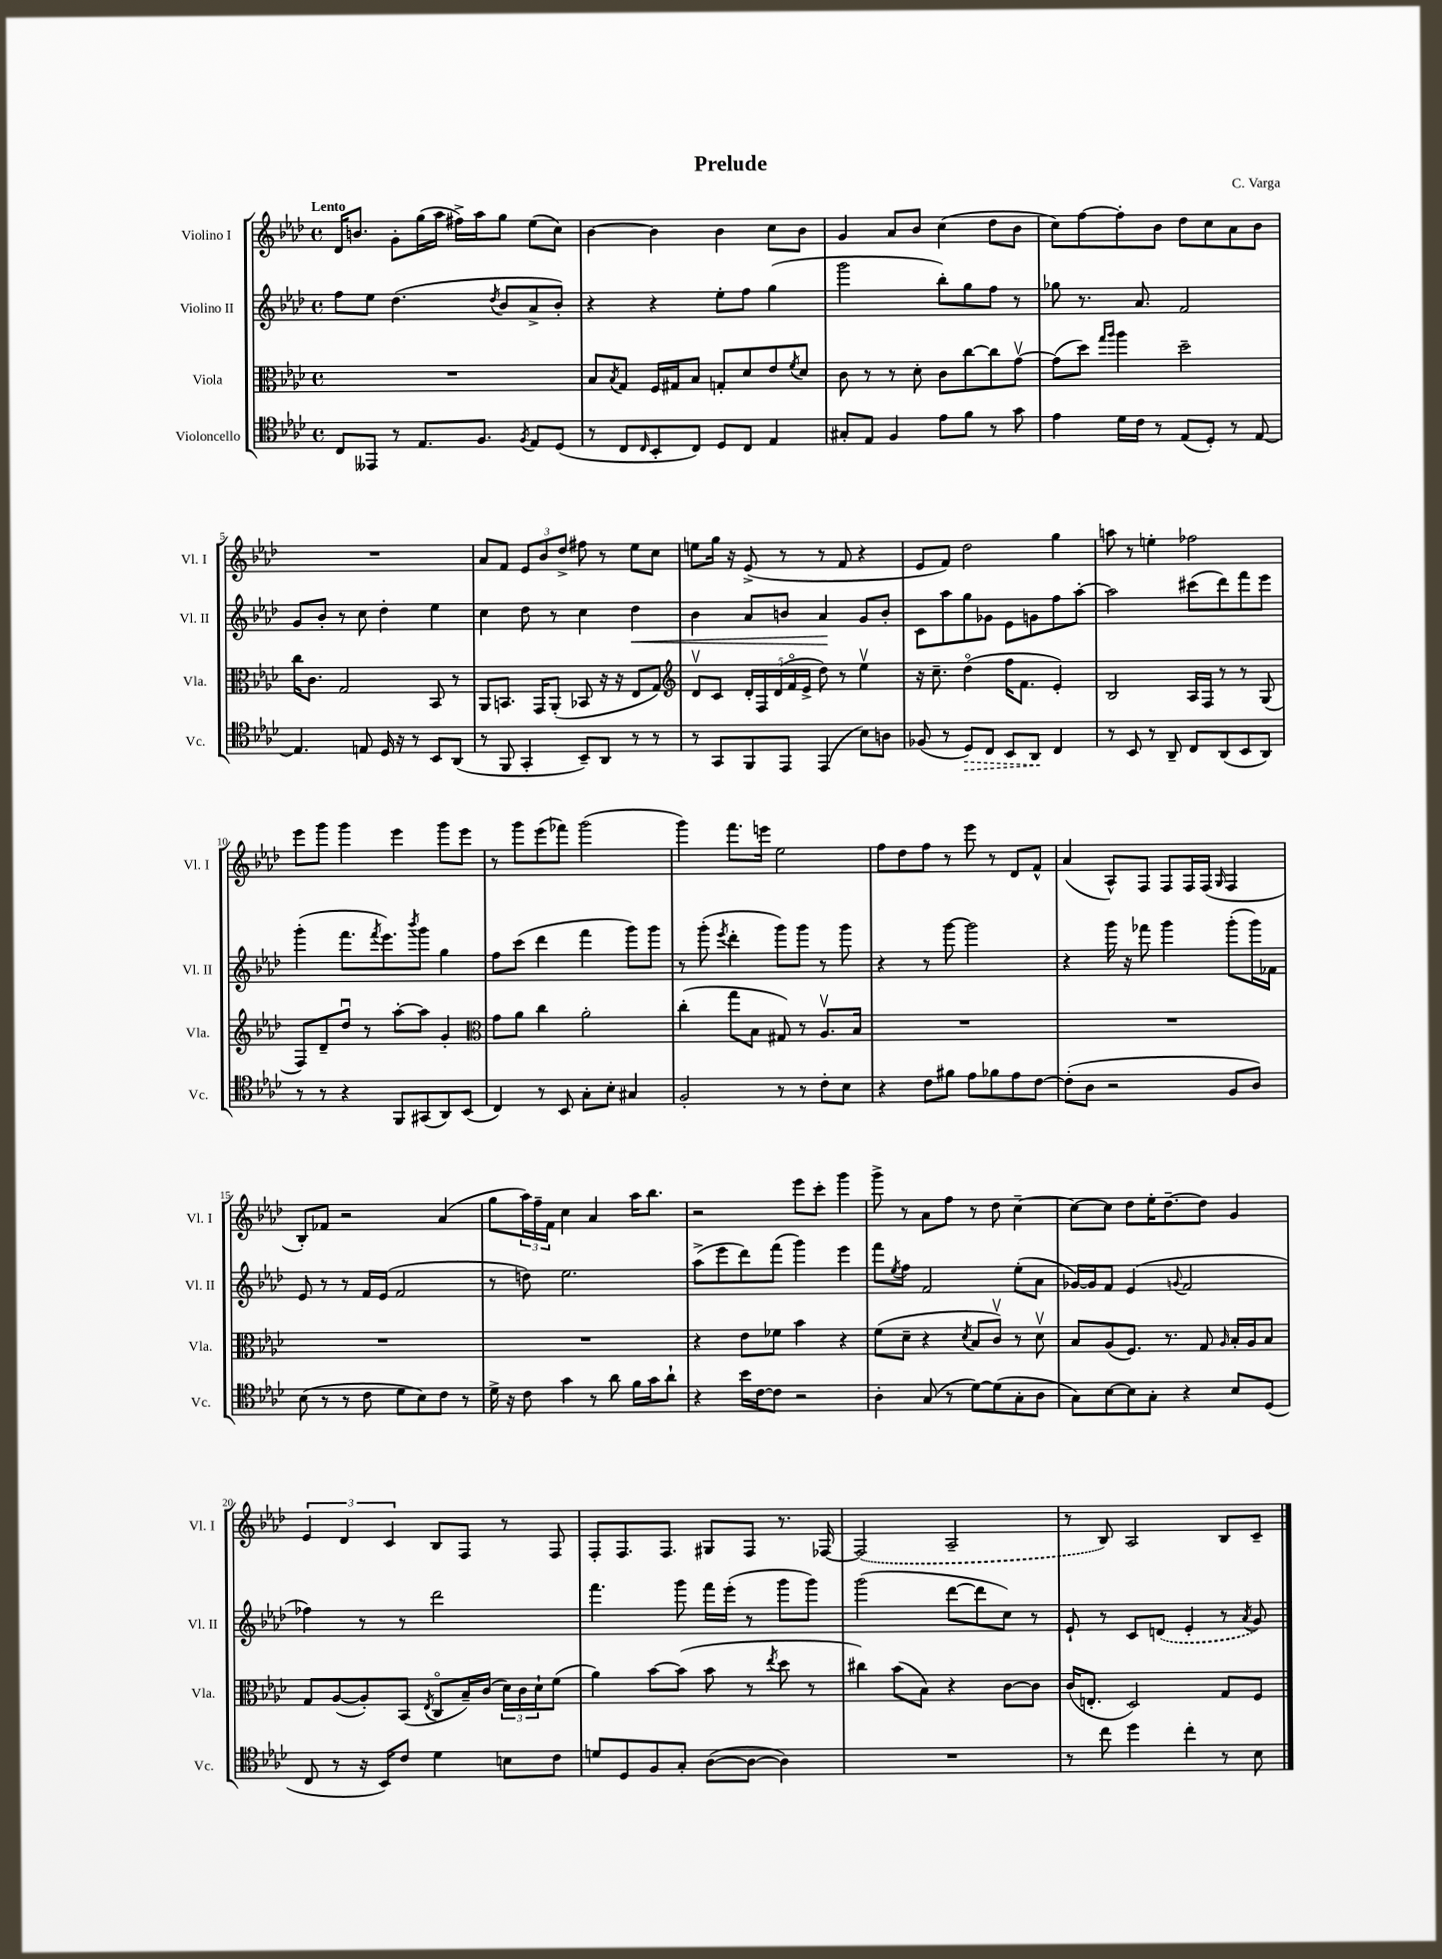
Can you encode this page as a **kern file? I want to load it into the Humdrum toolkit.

**kern	**kern	**kern	**kern
*staff4	*staff3	*staff2	*staff1
*clefC4	*clefC3	*clefG2	*clefG2
*k[b-e-a-d-]	*k[b-e-a-d-]	*k[b-e-a-d-]	*k[b-e-a-d-]
*M4/4	*M4/4	*M4/4	*M4/4
*met(c)	*met(c)	*met(c)	*met(c)
8C/L	1r	8ff\L	16d-/LK
.	.	.	8.b/J
8EE--/J	.	8ee-\J	.
8r	.	(4.dd-\	8g'\L
8.E-/L	.	.	(16gg\L
.	.	.	16aa-\JJ
.	.	.	16ff#^\LL)
8.F/J	.	.	16aa-\J
.	.	8qdd-/	.
.	.	8b-/L	8gg\J
8qF/	.	.	.
8E-/L	.	8a-^/	(8ee-\L
(8D-/J	.	8b-'/J)	8cc\J)
=	=	=	=
8r	8B-/L	4r	[4b-\
.	8qB-/	.	.
8C/L	8G/J	.	.
16qqC/	.	.	.
8BB-'/	16F/LL	4r	4b-\]
.	16G#/J	.	.
8C/J)	8B-/J	.	.
8D-/L	8G'/L	8ee-'\L	4b-\
8C/J	8d-/	8ff\J	.
4E-/	8e-/	(4gg\	8cc\L
.	8qf/	.	.
.	8d-/J	.	8b-\J
=	=	=	=
8G#'/L	8c\	2ggg\	4g/
8E-/J	8r	.	.
4F/	8r	.	8a-/L
.	8d-'\	.	8b-/J
8e-\L	8c\L	8bb-'\L)	(4cc\
8f\J	[8cc\	8gg\	.
8r	8cc\]	8ff\J	8dd-\L
8g\	[8gv\J	8r	8b-\J
=	=	=	=
4e-\	(8g\]L	8gg-\	8cc\L)
.	8dd-\J)	8.r	[8ff\
.	16qqgg/LL	.	.
.	16qqaa-/JJ	.	.
16d-\LL	4aa-\	.	8ff'\]
16c\JJ	.	8.a-/	.
8r	.	.	8b-\J
(8E-/L	2dd-~\	2f/	8dd-\L
8D-'/J)	.	.	8cc\
8r	.	.	8a-\
[8E-/	.	.	8b-\J
=	=	=	=
4.E-/]	16cc\LK	8g/L	1r
.	8.c\J	.	.
.	.	8b-'/J	.
.	2G/	8r	.
8E/	.	8cc\	.
16D-/	.	4dd-'\	.
16r	.	.	.
8r	.	.	.
8BB-/L	8BB-/	4ee-\	.
(8AA-/J	8r	.	.
=	=	=	=
8r	8AA-/L	4cc\	8a-/L
8FF/	8.BB/J	.	8f/J
4GG'/	.	8dd-\	12e-/L
.	16GG/LK	.	.
.	.	.	12b-/
.	(8AA-'/J	8r	.
.	.	.	12dd-^/J
8BB-~/L)	8BB-/	4cc\	8ff#\
8AA-/J	16r	.	8r
.	16r	.	.
8r	8E-/L	4dd-\	8ee-\L
8r	8G/J)	.	8cc\J
=	=	=	=
*	*clefG2	*	*
8r	8d-v/L	4b-\	8ee\L
8GG/L	8c/J	.	16gg\Jk
.	.	.	16r
8FF/	20d-'/LL	8a-/L	(8e-^/
.	20F/	.	.
.	(20d-/	.	.
8EE-/J	.	8b/J	8r
.	20fo/	.	.
.	20e-^/JJ	.	.
(4EE-/	8dd-\)	4a-/	8r
.	8r	.	8f/
8B-\L)	4ee-v\	8g/L	4r
8A\J	.	8b'/J	.
=	=	=	=
(8F-/	16r	8c\L	8e-/L
.	8.cc~\	.	.
8r	.	8aa-\	8f/J)
8D-/L)	(4dd-o\	8gg\	2dd-\
8C/J	.	8g-\J	.
8BB-/L	16ff\LK	8e-\L	.
.	8.f\J	.	.
8AA-/J	.	8g\	.
4C/	4e-'/)	8ff\	4gg\
.	.	[8aa-'\J	.
=	=	=	=
8r	2B-/	2aa-\]	8aa\
8BB-/	.	.	8r
8r	.	.	4ee'\
8AA-~/	.	.	.
8C/L	16A-/LL	(8ccc#\L	2ff-\
.	16F/JJ	.	.
(8AA-/	8r	8ddd-\)	.
8BB-/	8r	8fff\	.
8AA-/J)	(8G/	8eee-\J	.
=	=	=	=
8r	8F/L)	(4ggg'\	8eee-\L
8r	8d-~/	.	8ggg\J
4r	8dd-u/J	8.fff\L	4ggg\
.	8r	.	.
.	.	8qfff/	.
.	.	8.eee-\)	.
8FF/L	[8aa-'\L	.	4eee-\
.	.	8qbbb-/	.
(8GG#/	8aa-\]J	8ggg\J	.
8AA-/)	4g'/	4gg\	8ggg\L
(8BB-/J	.	.	8eee-\J
=	=	=	=
*	*clefC3	*	*
4C/)	8g\L	8ff\L	8r
.	8a-\J	(8ccc\J	8ggg\L
8r	4cc\	4ddd-\	(8eee-\
8BB-/	.	.	8fff-\J)
8G'\L	2a-'\	4fff\	(2ggg\
8B-'\J	.	.	.
4G#/	.	8ggg\L)	.
.	.	8ggg\J	.
=	=	=	=
2F'/	(4cc'\	8r	4ggg\)
.	.	(8ggg'\	.
.	.	8qeee-/	.
.	8gg\L	4ddd-'\	8.fff\L
.	8B-\J	.	.
.	.	.	16eee\Jk
8r	8G#/)	8ggg\L)	2ee-\
8r	8r	8ggg\J	.
8c'\L	8.A-v/L	8r	.
8B-\J	.	8ggg\	.
.	16B-/Jk	.	.
=	=	=	=
4r	1r	4r	8ff\L
.	.	.	8dd-\
8c\L	.	8r	8ff\J
8f#\J	.	[8ggg\	8r
8e-\L	.	2ggg\]	8eee-\
8f-\	.	.	8r
8e-\	.	.	8d-/L
[8c\J	.	.	8f^^/J
=	=	=	=
(8c'\]L	1r	4r	(4a-/
8A-\J	.	.	.
2r	.	16ggg\	8A-^^/L)
.	.	16r	.
.	.	8fff-\	8F/J
.	.	4ggg\	8F/L
.	.	.	16F/L
.	.	.	(16F/JJ
.	.	.	16qqG/
8F/L	.	(8ggg'\L	4F/
8A-/J)	.	16ggg\L)	.
.	.	16f-\JJ	.
=	=	=	=
(8B-\	1r	8e-/	8B-'/L)
8r	.	8r	8f-/J
8r	.	8r	2r
8c\	.	16f/LL	.
.	.	(16e-/JJ	.
8d-\L	.	2f/	.
8B-\)	.	.	.
8c\J	.	.	(4a-/
8r	.	.	.
=	=	=	=
16d-^\	1r	8r	8gg\L
16r	.	.	.
8c\	.	8dd\)	24aa-\L)
.	.	.	24ff~\
.	.	.	24f\JJ
4g\	.	2.ee-\	4cc\
8r	.	.	4a-/
8a-\	.	.	.
16f\LL	.	.	16aa-\LK
16g\J	.	.	8.bb-\J
8a-`\J	.	.	.
=	=	=	=
4r	4r	(8aa-^\L	2r
.	.	8eee-\	.
16b-\LL	8e-\L	8ddd-\)	.
[16c\J	.	.	.
8c\]J	8f-\J	(8fff\J	.
2r	4b-\	4ggg\)	8eee-\L
.	.	.	8ccc'\J
.	4r	4eee-\	4ggg\
=	=	=	=
4A-'\	(8f\L	8fff\L	8ggg^\
.	.	8qee-/	.
.	8d-~\J	8ff\J	8r
(8G/	4r	2f/	8a-\L
8r	.	.	8ff\J
.	8qd-/	.	.
[8d-\L)	8B-/L	.	8r
(8d-\]	8cv/J)	.	8dd-\
8G'\	8r	(8ee-'\L	[4cc~\
8A-\J	8d-v\	8a-\J	.
=	=	=	=
8G\L)	8B-/L	[16g-/LL)	8cc\_L
.	.	16g-/]J	.
[8B-\	(8A-/	8f/J	8cc\]J
8B-\]	8.F/J)	(4e-/	8dd-\L
8G'\J	.	.	16ee-'\K
.	8.r	.	[8.dd-~\
.	.	8qqg/	.
4r	.	2f/	.
.	8G/	.	8dd-\]J
.	16qqA-/	.	.
8B-/L	16B-'/LL	.	4g/
.	16A-/J	.	.
(8D-/J	8B-/J	.	.
=	=	=	=
8C/	8G/L	4ff-\)	6e-/
8r	([8A-/	.	.
.	.	.	6d-/
16r	8A-'/])	8r	.
16BB-/LK)	.	.	.
.	.	.	6c/
8c/J	(8BB-/J	8r	.
.	8qE-/	.	.
4d-\	8Co/L	2ddd-\	8B-/L
.	16B-~/L)	.	8F/J
.	(16c/JJ	.	.
8B\L	24d-\LL)	.	8r
.	24c\	.	.
.	24d-`\J	.	.
8c\J	(8f\J	.	8F/
=	=	=	=
8d/L	4a-\)	4.fff\	8F'/L
8D-/	.	.	8.F/
8F/	[8b-\L	.	.
.	.	.	8.F/J
8G'/J	(8b-\]J	8ggg\	.
([8A-\L	8b-\	16fff\LL	8G#/L
.	.	(16eee-'\JJ	.
8A-\_J	8r	8r	8F/J
.	8qee-/	.	.
4A-\])	8dd-\	8ggg\L	8.r
.	8r	8ggg\J)	.
.	.	.	[16F-/
=	=	=	=
1r	4cc#\)	(2ggg\	(2F-/]
.	(8b-\L	.	.
.	8B-\J)	.	.
.	4r	[8ddd-\L	2A-~/
.	.	8ddd-\]	.
.	[8c\L	8cc\J)	.
.	8c\]J	8r	.
=	=	=	=
8r	(16c/LK	8e-`/	8r
.	8.E'/J	.	.
8cc\	.	8r	8B-/)
4dd-\	2D-/)	8c/L	2A-/
.	.	(8d/J	.
4cc'\	.	4e-'/	.
8r	8G/L	8r	8B-/L
.	.	8qa-/	.
8B-\	8F/J	8g/)	8c~/J
==	==	==	==
*-	*-	*-	*-
